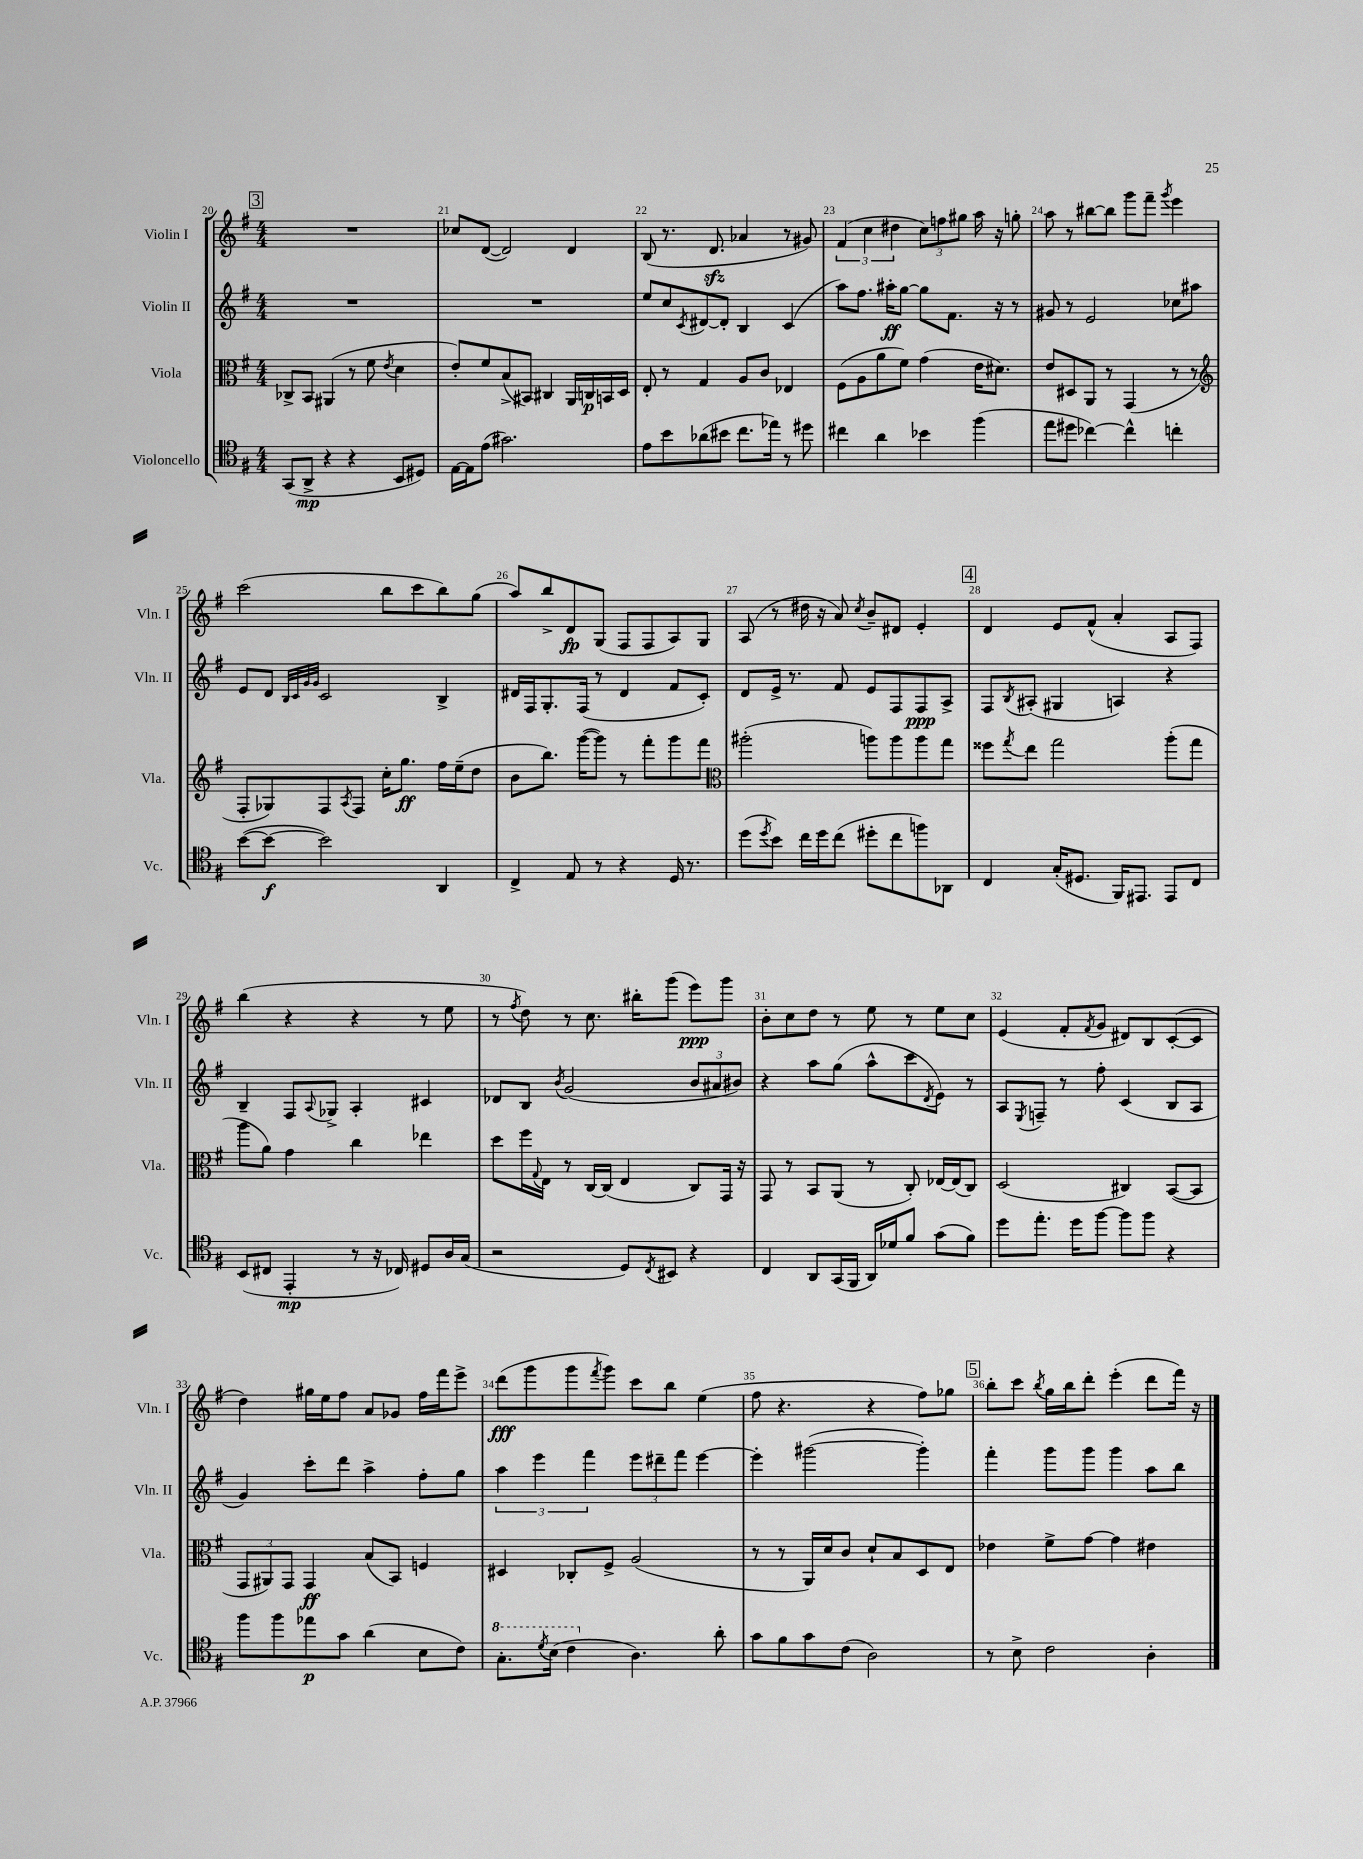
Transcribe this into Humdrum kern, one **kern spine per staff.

**kern	**dynam	**kern	**dynam	**kern	**dynam	**kern	**dynam
*part4	*part4	*part3	*part3	*part2	*part2	*part1	*part1
*staff4	*staff4	*staff3	*staff3	*staff2	*staff2	*staff1	*staff1
*I"Violoncello	*	*I"Viola	*	*I"Violin II	*	*I"Violin I	*
*I'Vc.	*	*I'Vla.	*	*I'Vln. II	*	*I'Vln. I	*
*clefC4	*	*clefC3	*	*clefG2	*	*clefG2	*
*k[f#]	*	*k[f#]	*	*k[f#]	*	*k[f#]	*
*M4/4	*	*M4/4	*	*M4/4	*	*M4/4	*
!!LO:REH:place=s1:t=3
=20	=20	=20	=20	=20	=20	=20	=20
(8GG/L	.	8C-X^/L	.	1r	.	1r	.
8AA^/J	mp	8BB/J	.	.	.	.	.
4r	.	(4AA#X/	.	.	.	.	.
4r	.	8r	.	.	.	.	.
.	.	8f#\	.	.	.	.	.
.	.	8qe/	.	.	.	.	.
8BB/L	.	4d\	.	.	.	.	.
8D#X/J)	.	.	.	.	.	.	.
=21	=21	=21	=21	=21	=21	=21	=21
[16E\LL	.	8e'/L)	.	1r	.	8cc-X/L	.
16E\J]	.	.	.	.	.	.	.
(8e\J	.	8f#/	.	.	.	([8d/J	.
2.g#X\)	.	(8B^/	.	.	.	2d/])	.
.	.	8BB#X/J)	.	.	.	.	.
.	.	4C#X/	.	.	.	.	.
.	.	16AA/LL	.	.	.	4d/	.
.	.	16Cn/	p	.	.	.	.
.	.	16BBn/	.	.	.	.	.
.	.	16D/JJ	.	.	.	.	.
=22	=22	=22	=22	=22	=22	=22	=22
8e\L	.	8E'/	.	8ee/L	.	(8B/	.
8b\	.	8r	.	8cc/	.	8.r	.
.	.	.	.	8qc/	.	.	.
(8a-X\	.	4G/	.	[8d#X/	.	.	.
.	.	.	.	.	.	8.dzz/	.
8b#X\J	.	.	.	8d#'/J]	.	.	.
8.cc\L	.	8A/L	.	4B/	.	4a-X/	.
.	.	8c/J	.	.	.	.	.
16ee-X\Jk)	.	.	.	.	.	.	.
8r	.	4E-X/	.	(4c/	.	8r	.
8dd#X\	.	.	.	.	.	8g#X/)	.
=23	=23	=23	=23	=23	=23	=23	=23
4cc#X\	.	(8F#\L	.	8aa\L)	.	(6f#/	.
.	.	8A\	.	8.ff#\J	.	.	.
.	.	.	.	.	.	6cc\	.
4a\	.	8a\	.	.	.	.	.
.	.	.	.	16aa#X'\KL	ff	.	.
.	.	.	.	.	.	6dd#X\	.
.	.	8f#\J)	.	[8gg\J	.	.	.
4b-X\	.	(4g\	.	8gg\L]	.	12cc\L)	.
.	.	.	.	.	.	12ffn\	.
.	.	.	.	8.f#\J	.	.	.
.	.	.	.	.	.	12gg#X\J	.
(4ff#\	.	16e\KL	.	.	.	16aa\	.
.	.	8.d#X\J)	.	16r	.	16r	.
.	.	.	.	8r	.	8ggn'\	.
=24	=24	=24	=24	=24	=24	=24	=24
8ee\L	.	8e/L	.	8g#X/	.	8aa\	.
8dd#X\J	.	8D#X/	.	8r	.	8r	.
[4cc-X\)	.	8AA/J	.	2e/	.	[8bb#X\L	.
.	.	8r	.	.	.	8bb#\J]	.
4cc-^^\]	.	(4GG/	.	.	.	8ggg\L	.
.	.	.	.	.	.	8fff#~\J	.
.	.	.	.	.	.	8qggg/	.
4ccn'\	.	8r	.	8cc-X\L	.	4eee\	.
.	.	8r	.	8aa#X\J	.	.	.
!!LO:LB:g=z
=25	=25	=25	=25	=25	=25	=25	=25
*	*	*clefG2	*	*	*	*	*
([8b\L	.	8F#'/L	.	8e/L	.	(2ccc\	.
8b\J_	f	8G-X/)	.	8d/J	.	.	.
.	.	.	.	32qqB/LLL	.	.	.
.	.	.	.	32qqc/	.	.	.
.	.	.	.	32qqg/	.	.	.
.	.	.	.	32qqg/JJJ	.	.	.
2b\])	.	8F#/	.	2c/	.	.	.
.	.	8qA/	.	.	.	.	.
.	.	8F#/J	.	.	.	.	.
.	.	16cc'\KL	.	.	.	8bb\L	.
.	.	8.gg\J	ff	.	.	.	.
.	.	.	.	.	.	8ccc\	.
4AA/	.	16ff#\LL	.	4B^/	.	8bb\)	.
.	.	(16ee~\J	.	.	.	.	.
.	.	8dd\J	.	.	.	(8gg\J	.
=26	=26	=26	=26	=26	=26	=26	=26
4C^/	.	8b\L	.	16d#X/LL	.	8aa/L)	.
.	.	.	.	16F#/J	.	.	.
.	.	8.bb\J)	.	8.G'/	.	8bb^/	.
8E/	.	.	.	.	.	8d/	fp
.	.	([16ggg\KL	.	(16F#/Jk	.	.	.
8r	.	8ggg\J])	.	8r	.	(8G/J	.
4r	.	8r	.	4d#/	.	8F#/L	.
.	.	8fff#'\L	.	.	.	8F#/	.
16D/	.	8ggg\	.	8f#/L	.	8A/)	.
8.r	.	.	.	.	.	.	.
.	.	8fff#\J	.	8c'/J)	.	8G/J	.
=27	=27	=27	=27	=27	=27	=27	=27
*	*	*clefC3	*	*	*	*	*
(8dd\L	.	(2aa#X'\	.	8d/L	.	(8A/	.
8qdd/	.	.	.	.	.	.	.
8b\J)	.	.	.	16e^/Jk	.	8r	.
.	.	.	.	8.r	.	.	.
16cc\LL	.	.	.	.	.	16dd#X\	.
16dd\J	.	.	.	.	.	16r	.
(8cc\J	.	.	.	8f#/	.	8a/)	.
.	.	.	.	.	.	8qcc/	.
8dd#X'\L	.	8aan\L)	.	8e/L	.	8b~/L	.
8cc\	.	8aa\	.	8F#/	.	8d#X/J	.
8ffn\)	.	8aa\	.	8F#/	ppp	4e'/	.
8AA-X\J	.	8gg\J	.	8A^/J	.	.	.
!!LO:REH:place=s1:t=4
=28	=28	=28	=28	=28	=28	=28	=28
4C/	.	8ff##X\L	.	8F#/L	.	4d/	.
.	.	8qgg/	.	8qB/	.	.	.
.	.	8ee\J	.	(8A#X'/J	.	.	.
(16G'/KL	.	2gg\	.	4G#X/	.	8e/L	.
8.D#X/J	.	.	.	.	.	.	.
.	.	.	.	.	.	(8f#^^/J	.
16FF#/KL)	.	.	.	4An/)	.	4a'/	.
8.EE#X/J	.	.	.	.	.	.	.
8EE#/L	.	(8aa'\L	.	4r	.	8A/L	.
8C/J	.	8gg\J	.	.	.	8F#/J)	.
!!LO:LB:g=z
=29	=29	=29	=29	=29	=29	=29	=29
(8BB/L	.	8aa\L	.	4B~/	.	(4bb\	.
8C#X/J	.	8a\J)	.	.	.	.	.
4EE'/	mp	4g\	.	8F#/L	.	4r	.
.	.	.	.	8qqA/	.	.	.
.	.	.	.	8G-X^/J	.	.	.
8r	.	4cc\	.	4A'/	.	4r	.
16r	.	.	.	.	.	.	.
16C-X/)	.	.	.	.	.	.	.
8D#X/L	.	4ee-X\	.	4c#X/	.	8r	.
16A/L	.	.	.	.	.	8ee\	.
(16G/JJ	.	.	.	.	.	.	.
=30	=30	=30	=30	=30	=30	=30	=30
2r	.	8dd\L	.	8d-X/L	.	8r	.
.	.	.	.	.	.	8qff#/	.
.	.	16ff#\L	.	8B/J	.	8dd\)	.
.	.	8qqG/	.	.	.	.	.
.	.	16E\JJ	.	.	.	.	.
.	.	.	.	8qb/	.	.	.
.	.	8r	.	(2g/	.	8r	.
.	.	[16C/LL	.	.	.	8.cc\	.
.	.	(16C/JJ]	.	.	.	.	.
8D/L)	.	4E/	.	.	.	.	.
.	.	.	.	.	.	16bb#X'\KL	.
8qC/	.	.	.	.	.	.	.
8BB#X/J	.	.	.	.	.	(8ggg\J	.
4r	.	8C/L)	.	12b/L	.	8eee\L)	ppp
.	.	.	.	12a#X/	.	.	.
.	.	16GG/Jk	.	.	.	8ggg\J	.
.	.	.	.	12b#X/J)	.	.	.
.	.	16r	.	.	.	.	.
=31	=31	=31	=31	=31	=31	=31	=31
4C/	.	8GG/	.	4r	.	8b'\L	.
.	.	8r	.	.	.	8cc\	.
8AA/L	.	8BB/L	.	8aa\L	.	8dd\J	.
(16GG/L	.	(8AA/J	.	(8gg\J	.	8r	.
16FF#/JJ	.	.	.	.	.	.	.
16AA/LL)	.	8r	.	8aa^^\L	.	8ee\	.
16d-X/J	.	.	.	.	.	.	.
8f#/J	.	8C'/)	.	8ccc\	.	8r	.
.	.	.	.	8qd/	.	.	.
(8g\L	.	[16E-X/LL	.	8e\J)	.	8ee\L	.
.	.	(16E-/J]	.	.	.	.	.
8f#\J)	.	8C/J)	.	8r	.	8cc\J	.
=32	=32	=32	=32	=32	=32	=32	=32
8dd\L	.	(2D/	.	8A/L	.	(4e/	.
.	.	.	.	8qE/	.	.	.
8.ee'\J	.	.	.	8Fn~/J	.	.	.
.	.	.	.	8r	.	8f#'/L	.
16dd\KL	.	.	.	.	.	.	.
.	.	.	.	.	.	8qf#/	.
[8ff#\J	.	.	.	8ff#'\	.	8g/J	.
8ff#\L]	.	4C#X/)	.	(4c/	.	8d#X/L)	.
8ff#\J	.	.	.	.	.	8B/	.
4r	.	([8BB/L	.	8B/L	.	([8c'/	.
.	.	8BB/J]	.	8A/J	.	8c/J]	.
!!LO:LB:g=z
=33	=33	=33	=33	=33	=33	=33	=33
8ff#\L	.	12GG/L	.	4g/)	.	4dd\)	.
.	.	12AA#X/)	.	.	.	.	.
8ff#\	.	.	.	.	.	.	.
.	.	12GG/J	.	.	.	.	.
8ee-X\	p	4GG/	ff	8ccc'\L	.	16gg#X\LL	.
.	.	.	.	.	.	16ee\J	.
8g\J	.	.	.	8ddd\J	.	8ff#\J	.
(4a\	.	(8B/L	.	4aa^\	.	8a/L	.
.	.	8BB/J)	.	.	.	8g-X/J	.
8B\L	.	4Fn/	.	8ff#'\L	.	16ff#\LL	.
.	.	.	.	.	.	16fff#\J	.
8c\J)	.	.	.	8gg\J	.	8eee^\J	.
=34	=34	=34	=34	=34	=34	=34	=34
*8va	*	*	*	*	*	*	*
8.g'\L	.	4D#X/	.	6aa\	.	(8ddd\L	fff
.	.	.	.	.	.	8ggg\	.
.	.	.	.	6eee\	.	.	.
8qdd/	.	.	.	.	.	.	.
(16b\Jk	.	.	.	.	.	.	.
4cc\	.	8C-X'/L	.	.	.	8ggg\	.
.	.	.	.	6fff#\	.	.	.
.	.	.	.	.	.	8qfff#/	.
.	.	8F#^/J	.	.	.	8ggg\J)	.
*X8va	*	*	*	*	*	*	*
4.A\)	.	(2A/	.	12eee\L	.	8ccc\L	.
.	.	.	.	12ddd#X~\	.	.	.
.	.	.	.	.	.	8bb\J	.
.	.	.	.	12fff#\J	.	.	.
.	.	.	.	[4eee\	.	(4ee\	.
8a'\	.	.	.	.	.	.	.
=35	=35	=35	=35	=35	=35	=35	=35
8g\L	.	8r	.	4eee'\]	.	8ff#\	.
8f#\	.	8r	.	.	.	4.r	.
8g\	.	16AA/LL)	.	([2ggg#X\	.	.	.
.	.	16d/J	.	.	.	.	.
(8c\J	.	8c/J	.	.	.	.	.
2A\)	.	8d`/L	.	.	.	4r	.
.	.	8B/	.	.	.	.	.
.	.	8D/	.	4ggg#'\])	.	8ff#\L)	.
.	.	8E/J	.	.	.	8gg-X\J	.
!!LO:REH:place=s1:t=5
=36	=36	=36	=36	=36	=36	=36	=36
8r	.	4e-X\	.	4fff#'\	.	8bb'\L	.
8B^\	.	.	.	.	.	8ccc\J	.
.	.	.	.	.	.	8qbb/	.
2c\	.	8f#^\L	.	8ggg\L	.	16gg\LL	.
.	.	.	.	.	.	16bb\J	.
.	.	[8g\J	.	8ggg\J	.	8ddd'\J	.
.	.	4g\]	.	4ggg\	.	(4eee'\	.
4A'\	.	4e#X\	.	8aa\L	.	8ddd\L	.
.	.	.	.	8bb\J	.	16fff#\Jk)	.
.	.	.	.	.	.	16r	.
==	==	==	==	==	==	==	==
*-	*-	*-	*-	*-	*-	*-	*-
